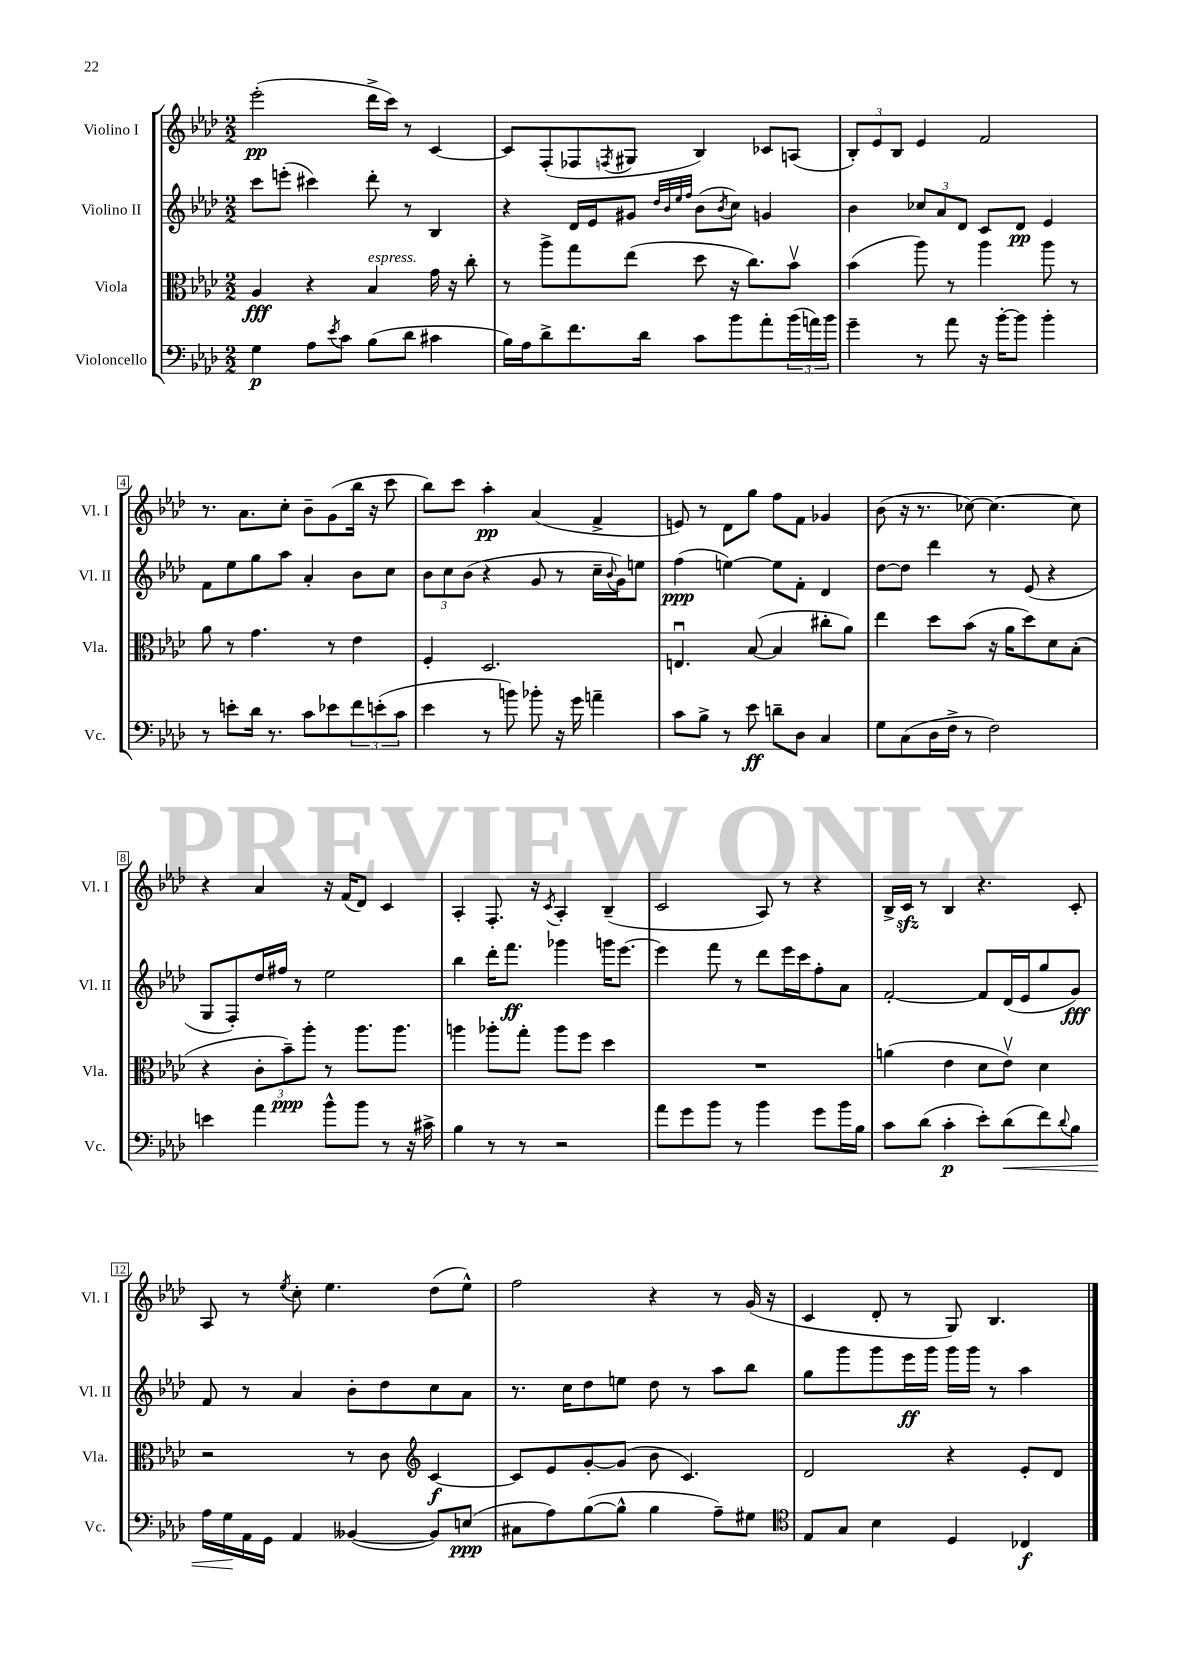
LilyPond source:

<<
\new StaffGroup <<
\new Staff = "s0" \with { instrumentName = "Violino I" shortInstrumentName = "Vl. I" } {
    \clef treble \key aes \major \numericTimeSignature \time 2/2
    ees'''2-.\pp( des'''16-> c'''16) r8 c'4~ |
    c'8 f8-.( fes8 \acciaccatura { f8 } gis8 bes4) ces'8 a8( |
    \tuplet 3/2 { bes8-.) ees'8 bes8 } ees'4 f'2 |
    r8. aes'8. c''8-. bes'8-- g'8( bes''16 r16 c'''8 |
    bes''8) c'''8 aes''4-.\pp aes'4( f'4-> |
    e'8) r8 des'8 g''8 f''8 f'8 ges'4 |
    bes'8( r16 r8. ces''8~) ces''4.~ ces''8 |
    r4 aes'4 r16 f'16( des'8) c'4 |
    aes4-. f8.-. r16 \acciaccatura { c'8 } aes4-. bes4--( |
    c'2 aes8) r8 r4 |
    bes16-> c'16\sfz r8 bes4 r4. c'8-. |
    aes8 r8 \acciaccatura { ees''8 } c''8-. ees''4. des''8( ees''8-^) |
    f''2 r4 r8 g'16( r16 |
    c'4 des'8-. r8 g8) bes4. \bar "|." |
}
\new Staff = "s1" \with { instrumentName = "Violino II" shortInstrumentName = "Vl. II" } {
    \clef treble \key aes \major \numericTimeSignature \time 2/2
    c'''8 e'''8-.( cis'''4) des'''8-. r8 bes4 |
    r4 des'16 ees'16 gis'8 \grace { des''32 bes'32 ees''32 f''32 } bes'8( \acciaccatura { bes'8 } c''8) g'4 |
    bes'4 \tuplet 3/2 { ces''8 aes'8 des'8 } c'8 des'8\pp ees'4 |
    f'8 ees''8 g''8 aes''8 aes'4-. bes'8 c''8 |
    \tuplet 3/2 { bes'8 c''8 bes'8( } r4 g'8 r8 c''16-- \appoggiatura { bes'8 } g'16) e''8 |
    f''4\ppp( e''4~) e''8 f'8-. des'4 |
    des''8~ des''8 des'''4 r8 ees'8( r4 |
    g8 f8-.) des''16 fis''16 r8 ees''2 |
    bes''4 des'''16-. f'''8.\ff ges'''4 g'''16 ees'''8.~ |
    ees'''4 f'''8 r8 des'''8 ees'''16 c'''16 f''8-. aes'8 |
    f'2~-. f'8 des'16( ees'16 g''8 g'8\fff) |
    f'8 r8 aes'4 bes'8-. des''8 c''8 aes'8 |
    r8. c''16 des''8 e''8 des''8 r8 aes''8 bes''8 |
    g''8 g'''8 g'''8 ees'''16\ff g'''16 g'''16 g'''16 r8 aes''4 \bar "|." |
}
\new Staff = "s2" \with { instrumentName = "Viola" shortInstrumentName = "Vla." } {
    \clef alto \key aes \major \numericTimeSignature \time 2/2
    aes4\fff r4 bes4^\markup { \italic "espress." } g'16 r16 c''8-. |
    r8 aes''8-> g''8 ees''8( des''8 r16 c''8.) bes'8\upbow |
    bes'4( aes''8) r8 aes''4 aes''8 r8 |
    aes'8 r8 g'4. r8 ees'4 |
    f4-. des2. |
    e4.\downbow bes8~( bes4 cis''8-. aes'8) |
    ees''4 des''8 bes'8( r16 aes'16 des''8) des'8 bes8-.( |
    r4 \tuplet 3/2 { c'8-. bes'8--\ppp) aes''8-. } r8 aes''8. aes''8. |
    a''4 aes''8-. g''8-. aes''8 f''8 des''4 |
    R1 |
    a'4( ees'4 des'8 ees'8\upbow) des'4 |
    r2 r8 c'8 \clef treble c'4~\f |
    c'8 ees'8 g'8~-. g'8( bes'8 c'4.) |
    des'2 r4 ees'8-. des'8 \bar "|." |
}
\new Staff = "s3" \with { instrumentName = "Violoncello" shortInstrumentName = "Vc." } {
    \clef bass \key aes \major \numericTimeSignature \time 2/2
    g4\p aes8 \acciaccatura { ees'8 } c'8 bes8( des'8 cis'4 |
    bes16) aes16 des'8-> f'8. des'16 c'8 bes'8 aes'8-. \tuplet 3/2 { bes'16( a'16) bes'16 } |
    g'4-- r8 aes'8 r16 bes'16~-. bes'8 bes'4-. |
    r8 e'8-. des'16 r8. c'8 ees'8 \tuplet 3/2 { f'8 e'8-.( c'8 } |
    ees'4 r8 b'8) bes'8-. r16 g'16 a'4-- |
    c'8 bes8-> r8 ees'8\ff d'8-- des8 c4 |
    g8 c8( des16 f16-> r8 f2) |
    e'4 aes'4 bes'8-^ bes'8 r8 r16 cis'16-> |
    bes4 r8 r8 r2 |
    aes'8 g'8 bes'8 r8 bes'4 g'8 bes'16 bes16 |
    c'8 des'8( c'4-.\p ees'8-.) des'8\<( f'8) \appoggiatura { des'8 } bes8 |
    aes16 g16\! aes,16 g,16 aes,4 beses,4~( beses,8) e8\ppp( |
    cis8 aes8) bes8~( bes8-^ bes4 aes8--) gis8 |
    \clef tenor ees8 g8 bes4 des4 ces4\f \bar "|." |
}
>>
>>
\layout { \context { \Score \override BarNumber.stencil = #(make-stencil-boxer 0.1 0.3 ly:text-interface::print) } }
